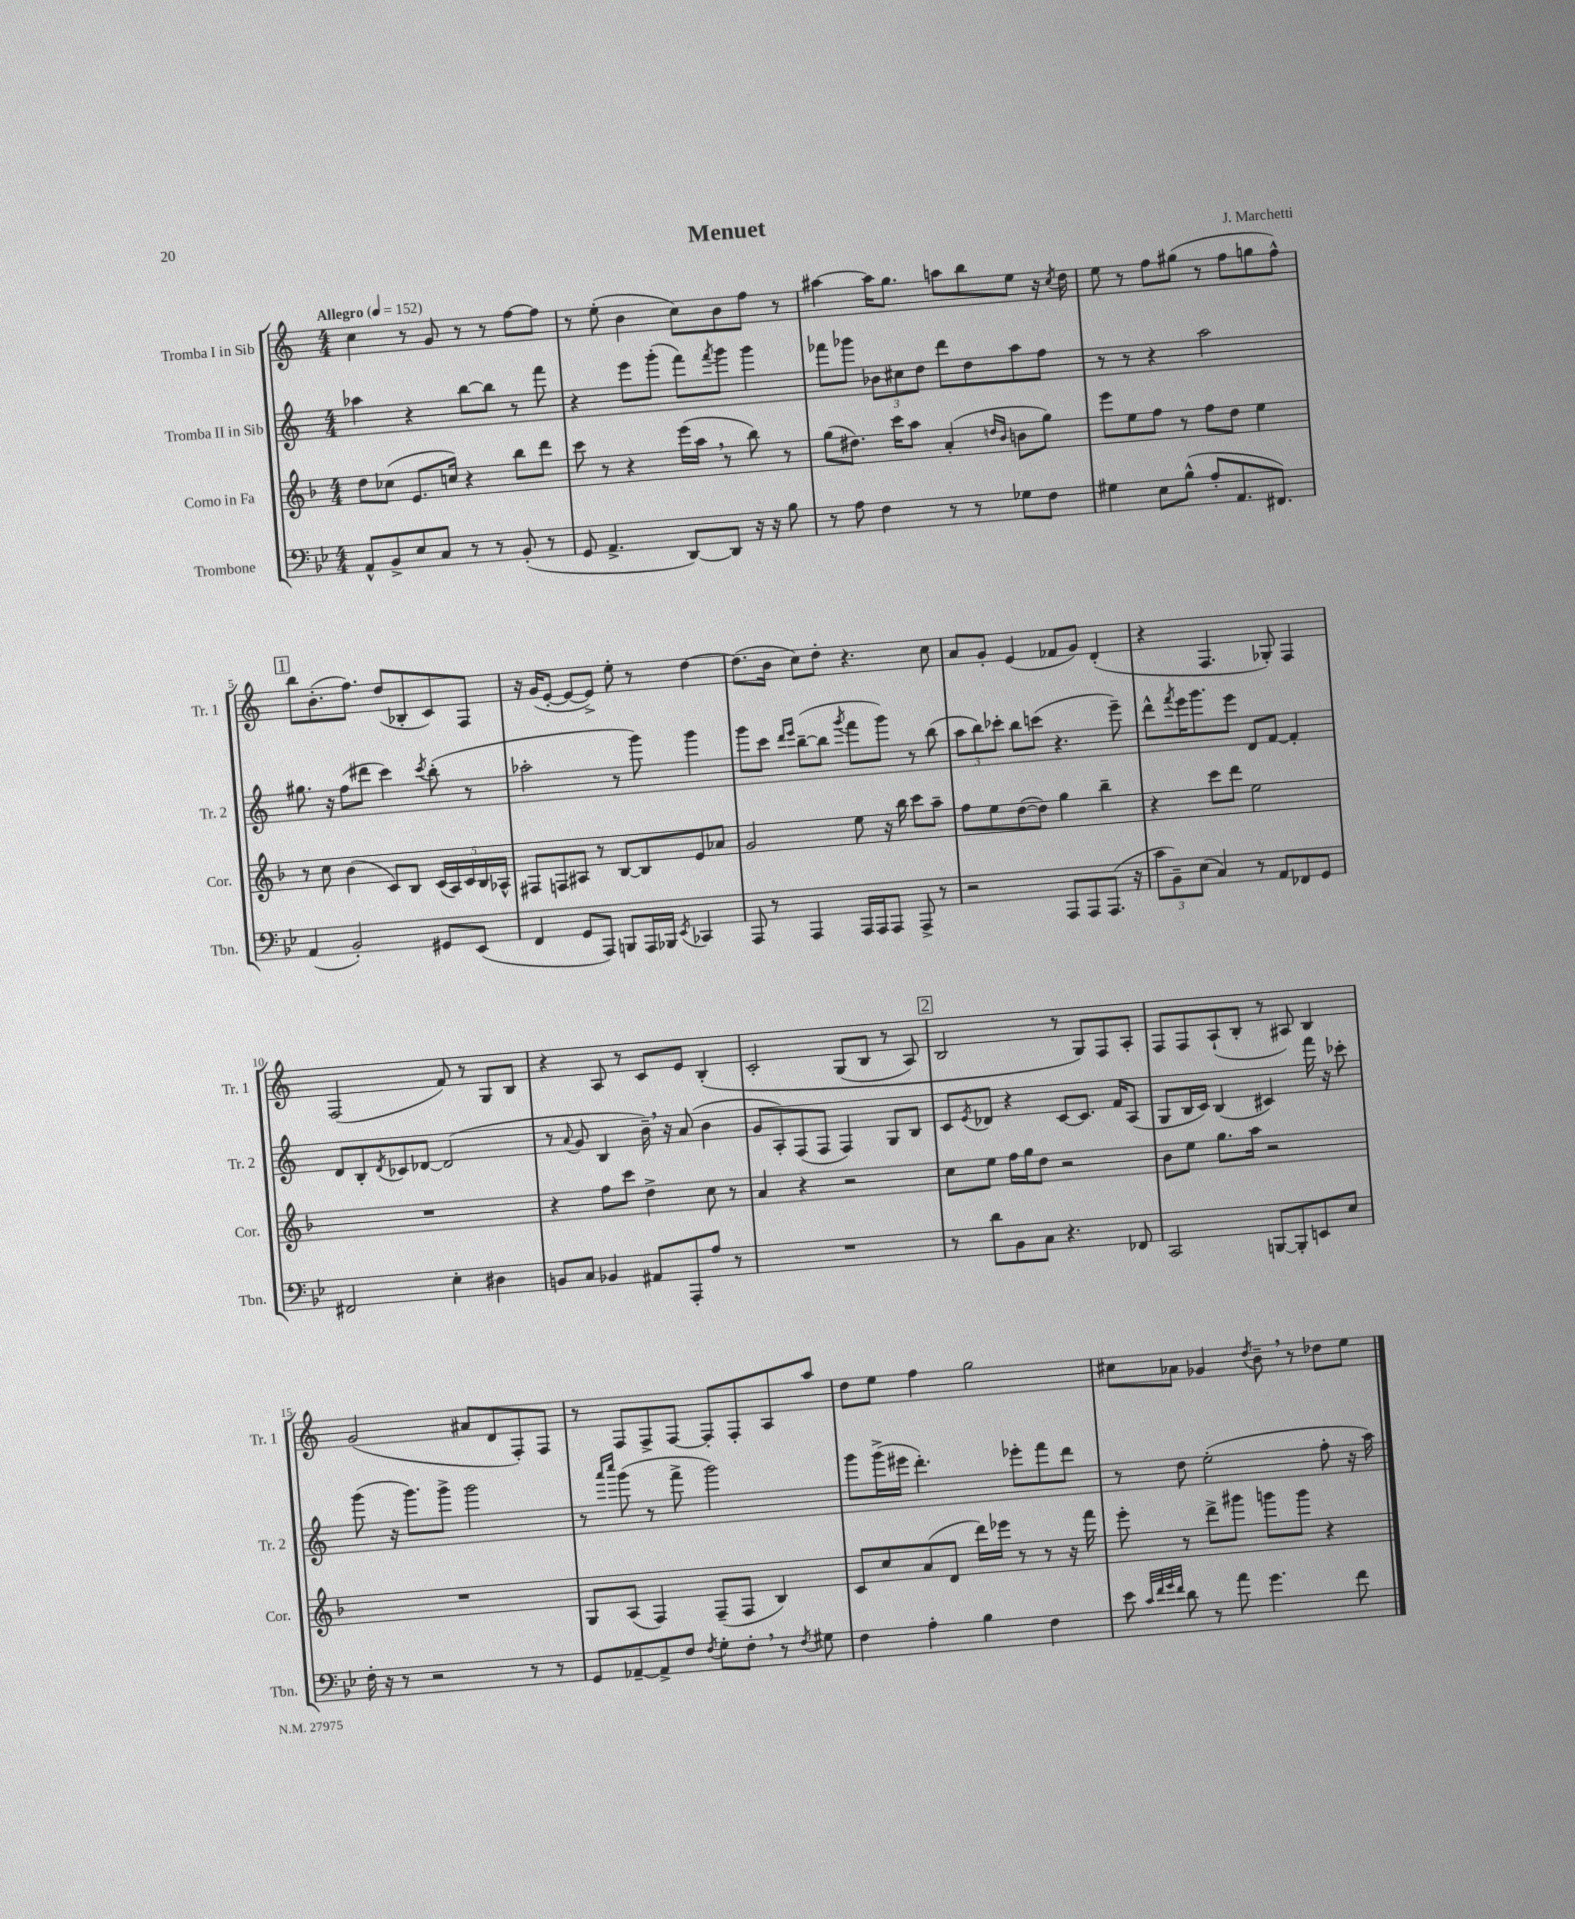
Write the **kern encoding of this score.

**kern	**kern	**kern	**kern
*part4	*part3	*part2	*part1
*staff4	*staff3	*staff2	*staff1
*I"Trombone	*I"Corno in Fa	*I"Tromba II in Sib	*I"Tromba I in Sib
*I'Tbn.	*I'Cor.	*I'Tr. 2	*I'Tr. 1
*clefF4	*clefG2	*clefG2	*clefG2
*k[b-e-]	*k[b-]	*k[]	*k[]
*M4/4	*M4/4	*M4/4	*M4/4
*MM152	*MM152	*MM152	*MM152
=1	=1	=1	=1
!	!	!	!LO:TX:a:B:t=Allegro
8AA^^/L	8dd\L	4aa-X\	4cc\
8BB-^/	(8cc-X\J	.	.
8E-/	8.e/L	4r	8r
8C/J	.	.	8g/
.	16ccn/Jk)	.	.
8r	4r	[8bb\L	8r
8r	.	8bb\J]	8r
(8BB-'/	8bb-\L	8r	[8ff\L
8r	8ddd\J	8fff\	8ff\J]
=2	=2	=2	=2
8GG/	8ccc\	4r	8r
4.AA^/	8r	.	(8ee'\
.	4r	8eee\L	4b\
.	.	(8ggg'\J	.
[8DD/L)	(16eee\LL	8fff\L)	8cc\L)
.	16aa,\JJ	.	.
.	.	8qfff/	.
8DD/J]	8r	8ggg\J	8b\
16r	8bb-\)	4ggg\	8ff\J
16r	.	.	.
8B-\	8r	.	8r
=3	=3	=3	=3
8r	(8gg\L	8fff-X\L	[4aa#X\
8A\	8.dd#X\J)	8ggg-X\J	.
4F\	.	12b-X\L	16aa#\KL]
.	16ccc\KL	.	8.gg\J
.	.	12cc#X\	.
.	8aa\J	.	.
.	.	12dd\J	.
8r	(4a'/	8ddd\L	8aan\L
8r	.	8dd\	8bb\
.	16qqddn/LL	.	.
.	16qqb-/JJ	.	.
8G-X\L	8bn\L	8aa\	8ee\J
8F\J	8gg\J)	8ff\J	16r
.	.	.	8qcc/
.	.	.	16dd\
=4	=4	=4	=4
4G#X\	8eee\L	8r	8ee\
.	8ee\	8r	8r
8E-\L	8ff\J	4r	8ff\L
(8B-^^\J	8r	.	(8gg#X\J
8A'/L	8ff\L	2aa\	8r
8.AA/	8dd\J	.	8ff\L
.	4ee\	.	8ggn\
8.FF#X/J)	.	.	.
.	.	.	8ff^^\J)
!!LO:LB:g=z
!!LO:REH:place=s1:t=1
=5	=5	=5	=5
(4AA/	8r	8.gg#X\	8bb\L
.	8cc\	.	(8.b'\
.	.	16r	.
2BB-'/)	(4b-\	(8ff\L	.
.	.	.	8.ff\J)
.	.	8ddd#X\J	.
.	8c/L)	4ccc\)	(8dd/L
.	8B-/J	.	8B-X'/
.	.	8qccc/	.
8GG#X/L	(20c/LL	(8bb'\	8c/)
.	20A/)	.	.
.	20c/	.	.
(8EE-/J	.	8r	8F/J
.	20B-/	.	.
.	20A-X^^/JJ	.	.
=6	=6	=6	=6
4FF/	8F#X/L	2aa-X'\	16r
.	.	.	(16g/KL
.	8Fn/	.	[8e'/J
8GG/L	8A#X/J	.	8e/L_
8AAA/J)	8r	.	8e^/J])
8BBBn/L	[8B-/L	8r	8ee'\
16AAA/L	8B-/]	8ggg\)	8r
16BBB-X/JJ	.	.	.
8qEE-/	.	.	.
4CC-X/	8e/	4ggg\	[4dd\
.	8a-X/J	.	.
=7	=7	=7	=7
8AAA/	2g/	8ggg\L	(8.dd\L]
8r	.	8ccc\J	.
.	.	.	16b\Jk
.	.	16qqddd/LL	.
.	.	16qqeee/JJ	.
4AAA/	.	([8bb~\L	8cc\L)
.	.	8bb\J]	8dd'\J
.	.	8qggg/	.
16AAA/LL	8ee\	8fff\L	4.r
16AAA/J	.	.	.
8AAA/J	16r	8ggg\J)	.
.	16bb-\	.	.
8AAA^/	8ccc\L	8r	.
8r	8aa~\J	(8bb\	8cc\
=8	=8	=8	=8
2r	8ff\L	12aa\L	8a/L
.	.	12bb\)	.
.	8ee\	.	8g'/J
.	.	12ccc-X'\J	.
.	([8dd\	8bb\L	(4e/
.	8dd\J])	(8cccn\J	.
8AAA/L	4gg\	4.r	8f-X/L
8AAA/	.	.	8g/J)
(8.AAA/J	4bb-~\	.	(4d'/
.	.	8eee~\)	.
16r	.	.	.
=9	=9	=9	=9
12c\L	4r	8ddd^^\L	4r
12BB-~\)	.	.	.
.	.	8qfff/	.
.	.	16eee\K	.
(12E-\J	.	.	.
.	.	8.ggg\	.
4C/)	8ccc\L	.	4.F/
.	8ddd\J	8eee\J	.
8r	2ee\	8d/L	.
8AA/L	.	[8f/J	8G-X'/)
8FF-X/	.	4f'/]	4F/
8GG/J	.	.	.
!!LO:LB:g=z
=10	=10	=10	=10
2FF#X/	1r	8d/L	(2F/
.	.	8B'/	.
.	.	8qd/	.
.	.	8c-X/	.
.	.	[8d-X/J	.
4E-'\	.	(2d-/]	8f/)
.	.	.	8r
4D#X\	.	.	8G/L
.	.	.	8B/J
=11	=11	=11	=11
8BBn/L	4r	8r	4r
.	.	8qqa/	.
8C/J	.	8g/	.
4BB-X/	8ff\L	4B/	8A/
.	8ccc\J	.	8r
8AA#X/L	4dd^\	16b~,\)	8c/L
.	.	16r	.
8AAA'/	.	(8a/	8e/J
8A/J	8cc\	4b\	(4B'/
8r	8r	.	.
=12	=12	=12	=12
1r	4a/	8g/L	2c'/
.	.	8A'/)	.
.	4r	(8F/	.
.	.	8F/J	.
.	2r	4F/)	(8G/L
.	.	.	8B/J
.	.	8G/L	8r
.	.	8B/J	8A/)
!!LO:REH:place=s1:t=2
=13	=13	=13	=13
8r	8cc\L	8c/L	2B/
.	.	8qe/	.
8d\L	8ee\J	8d-X/J	.
8BB-\	16ff\LL	4r	.
.	16gg\J	.	.
8C\J	8dd\J	.	.
4.r	2r	[8c/L	8r
.	.	8.c/J]	8G/L)
.	.	.	8F/
.	.	16f/KL	.
8FF-X/	.	(8A/J	8A'/J
=14	=14	=14	=14
2CC/	8b-\L	8G/L	8F/L
.	8ee\J	16B/L	8F/
.	.	16c/JJ)	.
.	8.gg\L	(4B/	(8A`/
.	.	.	8B'/J
.	16aa\Jk	.	.
[8BBBn/L	2r	4c#X/)	8r
8BBB'/]	.	.	8A#X/)
8EEn/	.	16fff\	4B/
.	.	16r	.
8E-/J	.	8ccc-X'\	.
!!LO:LB:g=z
=15	=15	=15	=15
16F'\	1r	(8ggg\	(2g/
16r	.	.	.
8r	.	16r	.
.	.	8.ggg\L)	.
2r	.	.	.
.	.	8ggg^\J	.
.	.	2ggg\	8a#X/L
.	.	.	8d/
8r	.	.	8F'/)
8r	.	.	8F/J
=16	=16	=16	=16
8GG/L	8G/L	8r	8r
.	.	16qqaaa/LL	.
.	.	16qqcccc/JJ	.
[8AA-X~/	(8A/J	(8ggg\	8F/L
8AA-^/]	4F/)	8r	8F^/
8F/J	.	8fff^\	[8F/J
8qF/	.	.	.
8G'\L	(8F~/L	2ggg\)	8F'/L]
8F',\J	8F/J	.	8F'/
8r	4B-/)	.	8A/
8qF/	.	.	.
8G#X\	.	.	8aa/J
=17	=17	=17	=17
4F\	8c/L	8ggg\L	8dd\L
.	8cc/	(16ggg^\L	8ee\J
.	.	16eee#X\JJ	.
4A'\	(8a/	4.ddd'\)	4ff\
.	8d/J	.	.
4B-\	16ddd\LL)	.	2gg\
.	16eee-X\JJ	.	.
.	8r	8eee-X'\L	.
4F\	8r	8fff\	.
.	16r	8ddd\J	.
.	16fff\	.	.
=18	=18	=18	=18
8e-\	8eee'\	8r	8cc#X\L
32qqc/LLL	.	.	.
32qqf/	.	.	.
32qqg/	.	.	.
32qqf/JJJ	.	.	.
8d\	8r	8dd\	8a-X\J
8r	8ddd^\L	(2ee'\	4g-X/
8a\	8ggg#X\J	.	.
.	.	.	8qdd/
4.g\	8gggn\L	.	8b~,\
.	8ggg\J	.	8r
.	4r	8ff'\	8dd-X\L
8f\	.	16r	8ee\J
.	.	16aa\)	.
==	==	==	==
*-	*-	*-	*-
